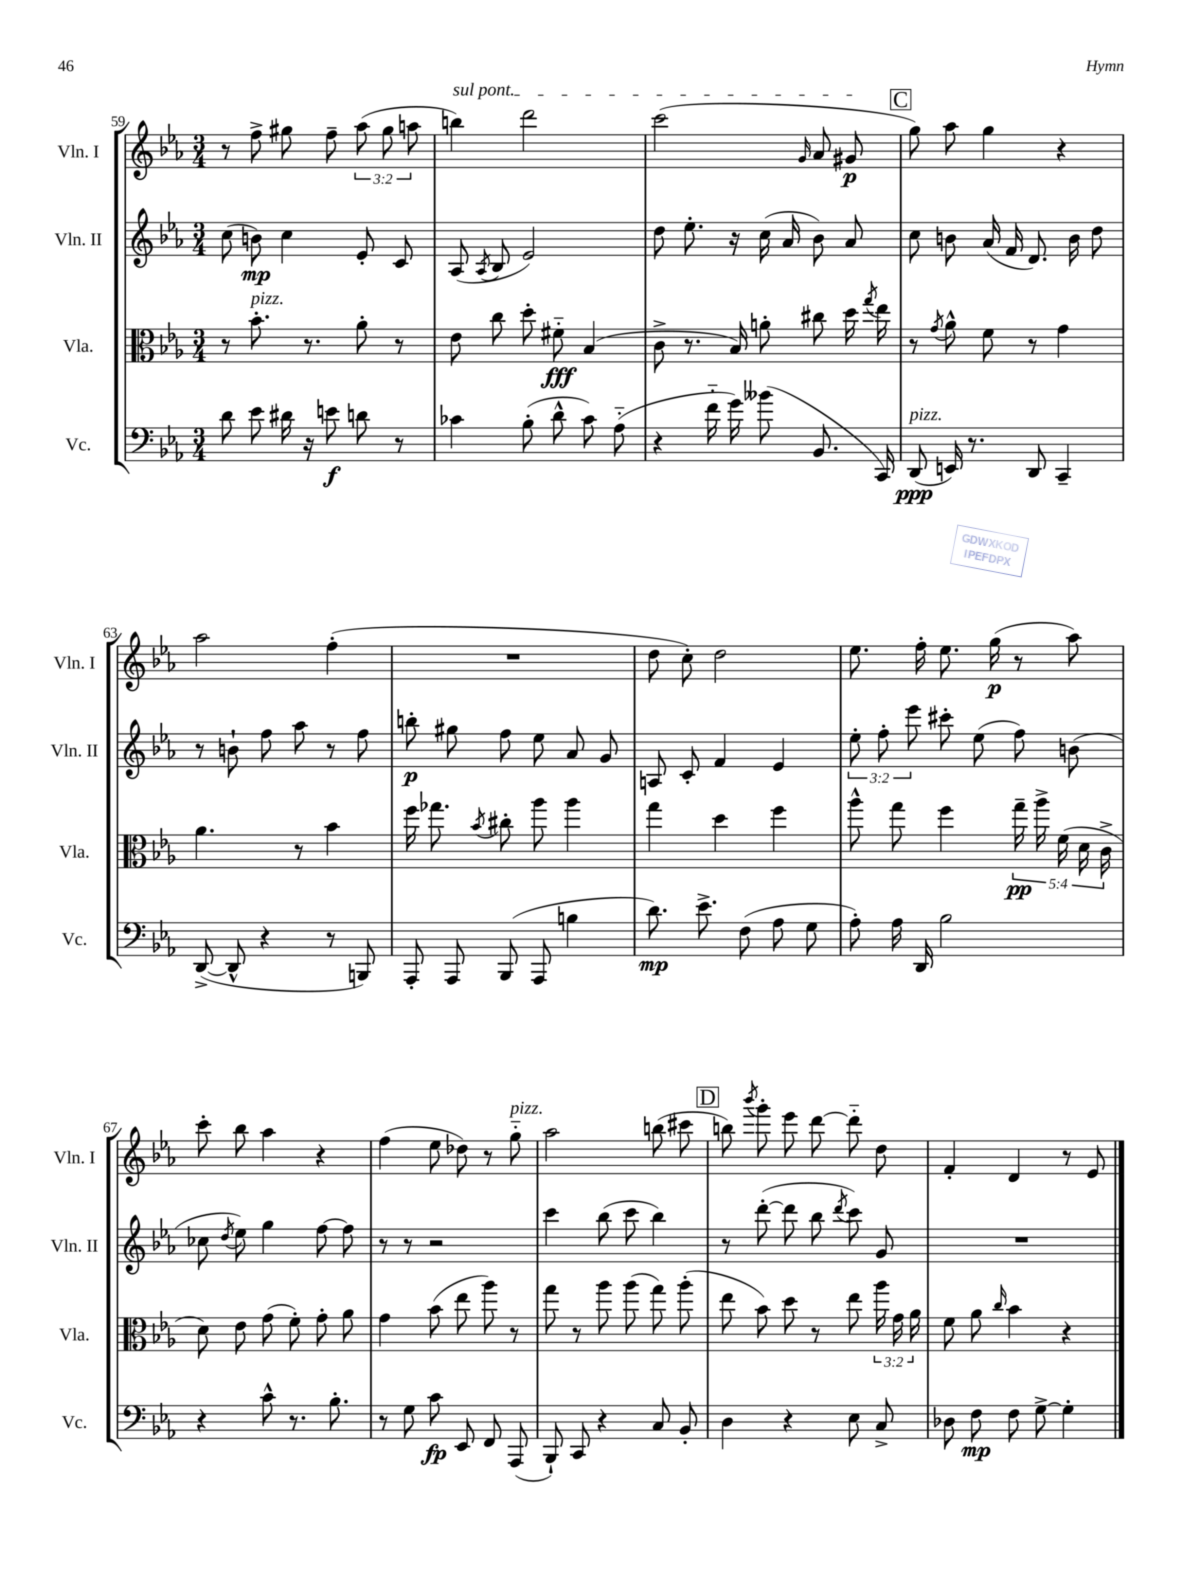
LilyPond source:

<<
\new StaffGroup <<
\new Staff = "s0" \with { instrumentName = "Vln. I" shortInstrumentName = "Vln. I" } {
    \clef treble \key ees \major \numericTimeSignature \time 3/4 \override Staff.TupletNumber.text = #tuplet-number::calc-fraction-text
    \autoBeamOff r8 f''8-> gis''8 f''8-- \tuplet 3/2 { aes''8( gis''8 a''8 } |
    \once \override TextSpanner.bound-details.left.text = \markup { \italic "sul pont." } b''4\startTextSpan) d'''2 |
    c'''2( \grace { g'16 } aes'8 gis'8\p\stopTextSpan |
    \mark \markup { \box "C" } g''8) aes''8 g''4 r4 |
    aes''2 f''4-.( |
    R2. |
    d''8 c''8-.) d''2 |
    ees''8. f''16-. ees''8. g''16\p( r8 aes''8) |
    c'''8-. bes''8 aes''4 r4 |
    f''4( ees''8 des''8) r8 g''8-_^\markup { \italic "pizz." } |
    aes''2 b''8( cis'''8 |
    \mark \markup { \box "D" } b''8) \acciaccatura { bes'''8 } g'''8-. ees'''8 d'''8~ d'''8-_ d''8 |
    f'4-. d'4 r8 ees'8 \bar "|." |
}
\new Staff = "s1" \with { instrumentName = "Vln. II" shortInstrumentName = "Vln. II" } {
    \clef treble \key ees \major \numericTimeSignature \time 3/4 \override Staff.TupletNumber.text = #tuplet-number::calc-fraction-text
    \autoBeamOff c''8( b'8\mp) c''4 ees'8-. c'8 |
    aes8( \acciaccatura { aes8 } bes8 ees'2) |
    d''8 ees''8.-. r16 c''16( aes'16 bes'8) aes'8 |
    \mark \markup { \box "C" } c''8 b'8 aes'16( f'16 d'8.) b'16 d''8 |
    r8 b'8-! f''8 aes''8 r8 f''8 |
    b''8-.\p gis''8 f''8 ees''8 aes'8 g'8 |
    a8 c'8-. f'4 ees'4 |
    \tuplet 3/2 { ees''8-. f''8-. ees'''8 } cis'''8-. ees''8( f''8) b'8( |
    ces''8 \acciaccatura { d''8 } ees''8) g''4 f''8~ f''8 |
    r8 r8 r2 |
    c'''4 bes''8( c'''8 bes''4) |
    \mark \markup { \box "D" } r8 d'''8~-.( d'''8 bes''8 \acciaccatura { d'''8 } c'''8) g'8 |
    R2. \bar "|." |
}
\new Staff = "s2" \with { instrumentName = "Vla." shortInstrumentName = "Vla." } {
    \clef alto \key ees \major \numericTimeSignature \time 3/4 \override Staff.TupletNumber.text = #tuplet-number::calc-fraction-text
    \autoBeamOff r8 bes'8.-.^\markup { \italic "pizz." } r8. aes'8-. r8 |
    ees'8 c''8 d''8-. fis'8-_\fff bes4( |
    c'8-> r8. bes16) a'8-. cis''8 d''16 \acciaccatura { g''8 } ees''16 |
    \mark \markup { \box "C" } r8 \acciaccatura { g'8 } aes'8-^ f'8 r8 g'4 |
    aes'4. r8 bes'4 |
    f''16 ges''8. \acciaccatura { bes'8 } cis''8-. aes''8 aes''4 |
    g''4 d''4 f''4 |
    aes''8-^ g''8 f''4 \tuplet 5/4 { g''16--\pp aes''16-> f'16( d'16 c'16-> } |
    d'8) ees'8 g'8( f'8-.) g'8-. aes'8 |
    g'4 bes'8( ees''8 aes''8) r8 |
    g''8 r8 aes''8 aes''8( g''8) aes''8-.( |
    \mark \markup { \box "D" } ees''8 bes'8) d''8 r8 ees''8 \tuplet 3/2 { aes''16 g'16 aes'16 } |
    f'8 aes'8 \grace { c''16 } bes'4 r4 \bar "|." |
}
\new Staff = "s3" \with { instrumentName = "Vc." shortInstrumentName = "Vc." } {
    \clef bass \key ees \major \numericTimeSignature \time 3/4
    \autoBeamOff d'8 ees'8 dis'16 r16 e'8\f d'8 r8 |
    ces'4 bes8-.( d'8-^ ces'8) aes8-_( |
    r4 f'16-_ g'16) beses'8( bes,8. c,16) |
    \mark \markup { \box "C" } d,8\ppp^\markup { \italic "pizz." }( e,16) r8. d,8 c,4-- |
    d,8~->( d,8-^ r4 r8 b,,8) |
    aes,,8-. aes,,8 bes,,8( aes,,8 b4 |
    d'8.\mp) ees'8.-> f8( aes8 g8 |
    aes8-.) aes16 d,16 bes2 |
    r4 c'8-^ r8. bes8.-. |
    r8 g8 c'8\fp ees,8 f,8 aes,,8( |
    bes,,8-!) c,8 r4 c8 bes,8-. |
    \mark \markup { \box "D" } d4 r4 ees8 c8-> |
    des8 f8\mp f8 g8~-> g4-. \bar "|." |
}
>>
>>
\layout { \context { \Score currentBarNumber = #59 } }
